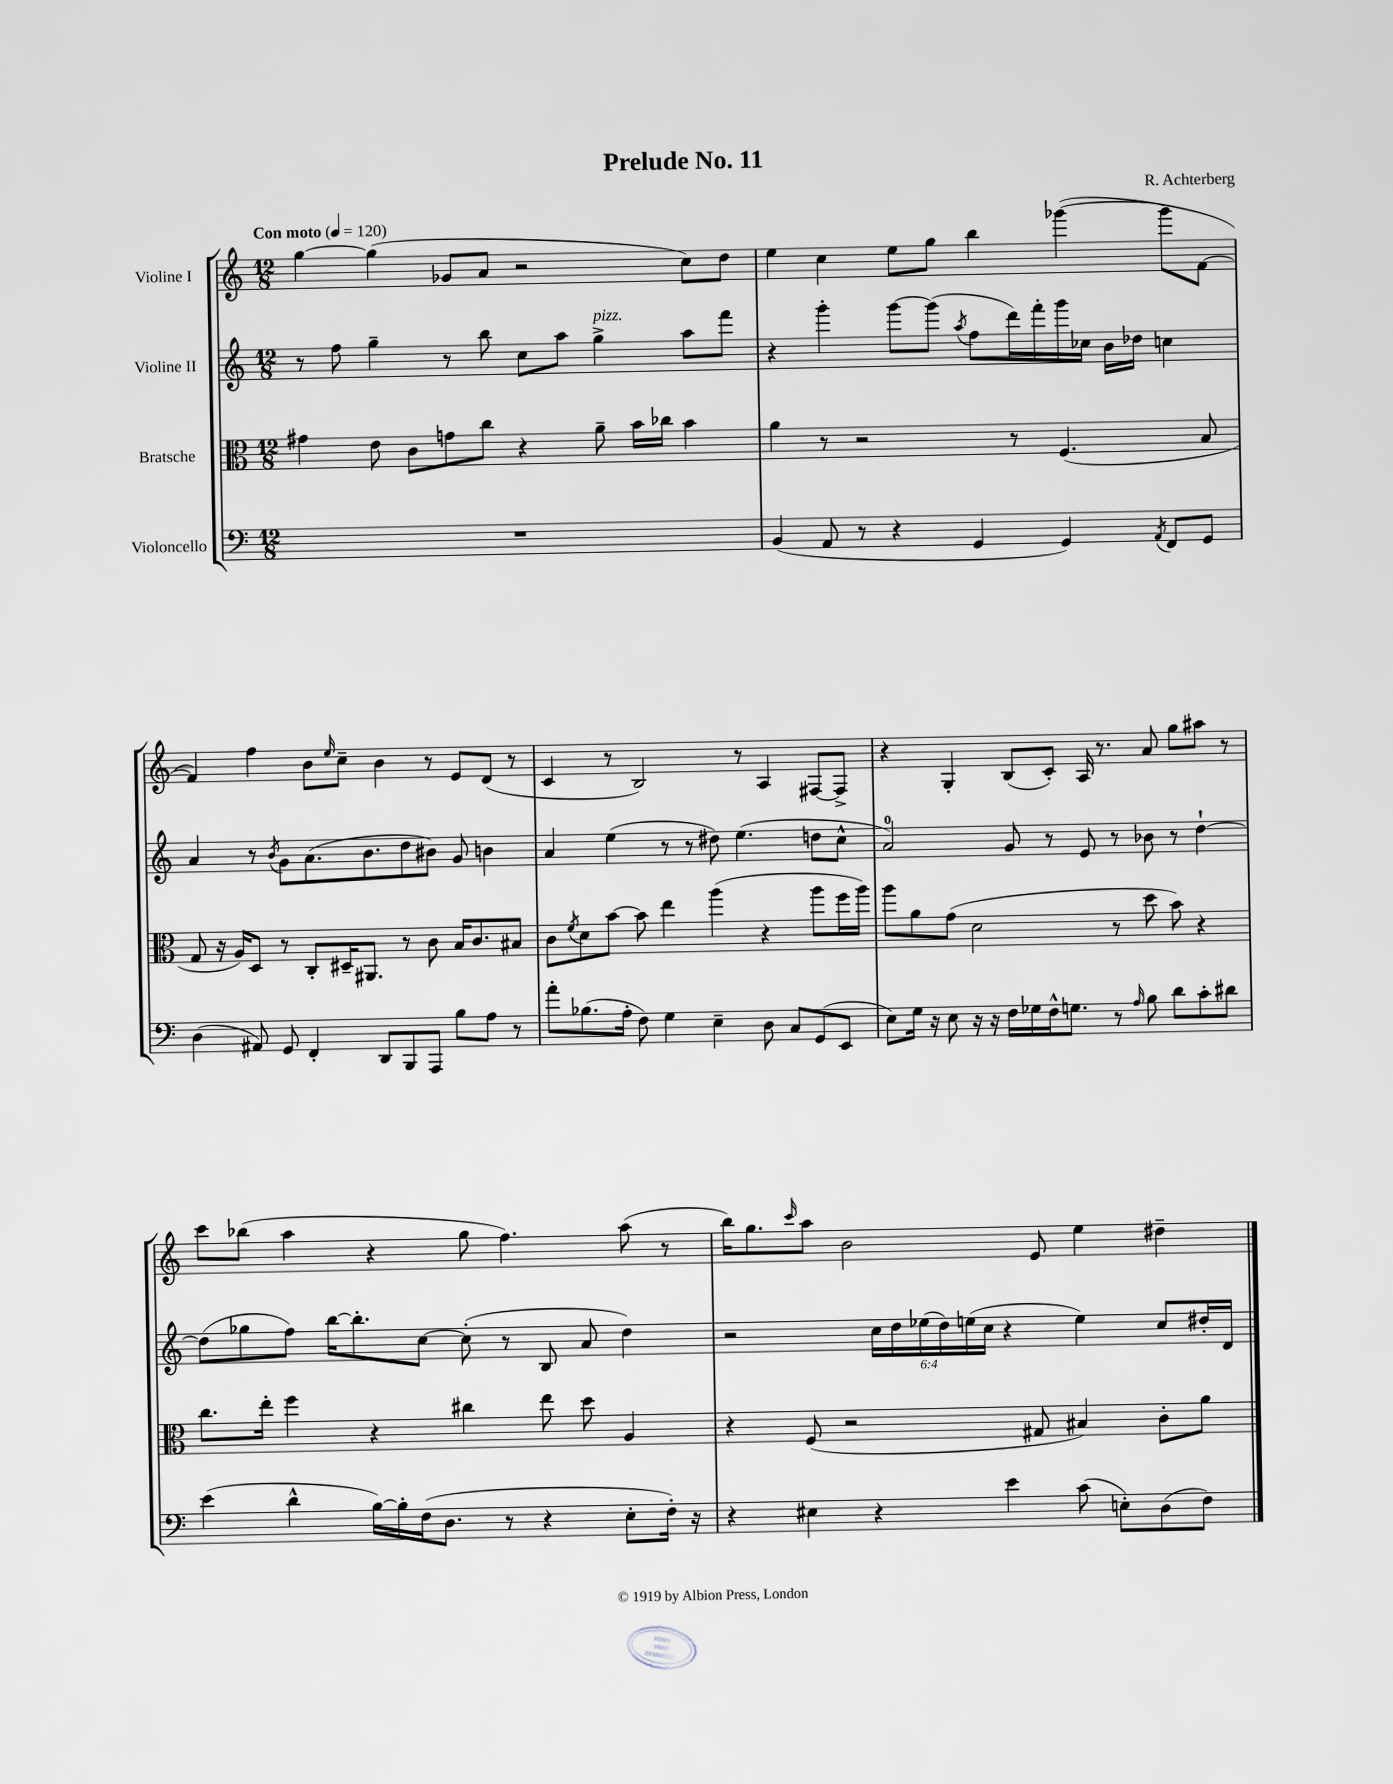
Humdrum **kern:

**kern	**kern	**kern	**kern
*staff4	*staff3	*staff2	*staff1
*clefF4	*clefC3	*clefG2	*clefG2
*k[]	*k[]	*k[]	*k[]
*M12/8	*M12/8	*M12/8	*M12/8
*MM120	*MM120	*MM120	*MM120
1.r	4g#	8r	[4gg
.	.	8ff	.
.	8e	4gg~	(4gg]
.	8c	.	.
.	8g	8r	8g-
.	8cc	8bb	8a
.	4r	8cc	2r
.	.	8aa	.
.	8a~	4gg^	.
.	16b	.	.
.	16cc-	.	.
.	4b	8aa	8cc)
.	.	8fff	8dd
=	=	=	=
(4BB	4a	4r	4ee
8AA	8r	4ggg'	4cc
8r	2r	.	.
4r	.	[8ggg	8ee
.	.	(8ggg]	8gg
.	.	8qaa	.
4GG	.	8ff	4bb
.	8r	16ddd)	.
.	.	16fff'	.
4GG)	(4.F	16ggg	([4ggg-
.	.	16cc-	.
.	.	16b	.
.	.	16dd-	.
8qAA	.	.	.
8FF	.	4cc	8ggg-]
8GG	8B	.	[8f
=	=	=	=
(4D	8G	4a	4f])
.	16r	.	.
.	16A)	.	.
8AA#)	8D	8r	4ff
.	.	8qb	.
8GG	8r	8g	.
4FF'	8C'	(8.a	8b
.	.	.	16qqee
.	16D#~	.	8cc~
.	8.AA#	8.b	.
8DD	.	.	4b
8BBB	8r	8dd	.
8AAA	8c	8b#)	8r
8B	16B	8g	8e
.	8.c	.	.
8A	.	4b	(8d
8r	8B#	.	8r
=	=	=	=
8a'	8c	4a	4c
.	8qf	.	.
(8.B-	8d	.	.
.	[8b	(4ee	8r
16A'	.	.	.
8F)	8b]	.	2B)
4G	4ee	8r	.
.	.	8r	.
4E~	(4aa	8dd#)	.
.	.	(4.ee	8r
8D	4r	.	4A
8C	.	.	.
(8GG	8aa	8dd	[8F#
8EE	16ff	8cc^^	8F#^]
.	16aa)	.	.
=	=	=	=
8E)	8aa	2a)	4r
16G	8a	.	.
16r	.	.	.
8E	(8g	.	4G'
16r	2d	.	.
16r	.	.	.
16F	.	8g	(8B
16G-	.	.	.
16F^^	.	8r	8c')
8.G	.	.	.
.	.	8e	16A
.	.	.	8.r
8r	8r	8r	.
16qqA	.	.	.
8B	8dd	8b-	8a
8d	8b)	8r	8gg
8c'	4r	[4dd`	8aa#
8d#	.	.	8r
=	=	=	=
(4e	8.cc	(8dd]	8ccc
.	.	8gg-	(8bb-
.	16ee'	.	.
4d^^	4ff	8ff)	4aa
.	.	[16bb	.
.	.	8.bb']	.
[16B)	4r	.	4r
16B']	.	.	.
(16F	.	[8cc	.
8.D	.	.	.
.	4cc#	(8cc']	8gg
8r	.	8r	4.ff)
4r	8ee	8B	.
.	8dd	8a	.
8E'	4A	4dd)	(8aa
16F')	.	.	8r
16r	.	.	.
=	=	=	=
4r	4r	2r	16bb)
.	.	.	8.gg
.	.	.	16qqccc
4E#	(8F	.	8aa
.	2r	.	2b
4r	.	24cc	.
.	.	24dd	.
.	.	(24ee-	.
.	.	24dd)	.
.	.	(24ee	.
.	.	24cc	.
4e	.	4r	.
.	8G#	.	8e
(8c	4B#)	4ee)	4ee
8E')	.	.	.
(8D	8c'	8cc	4dd#~
8F)	8a	16dd#'	.
.	.	16d	.
==	==	==	==
*-	*-	*-	*-
